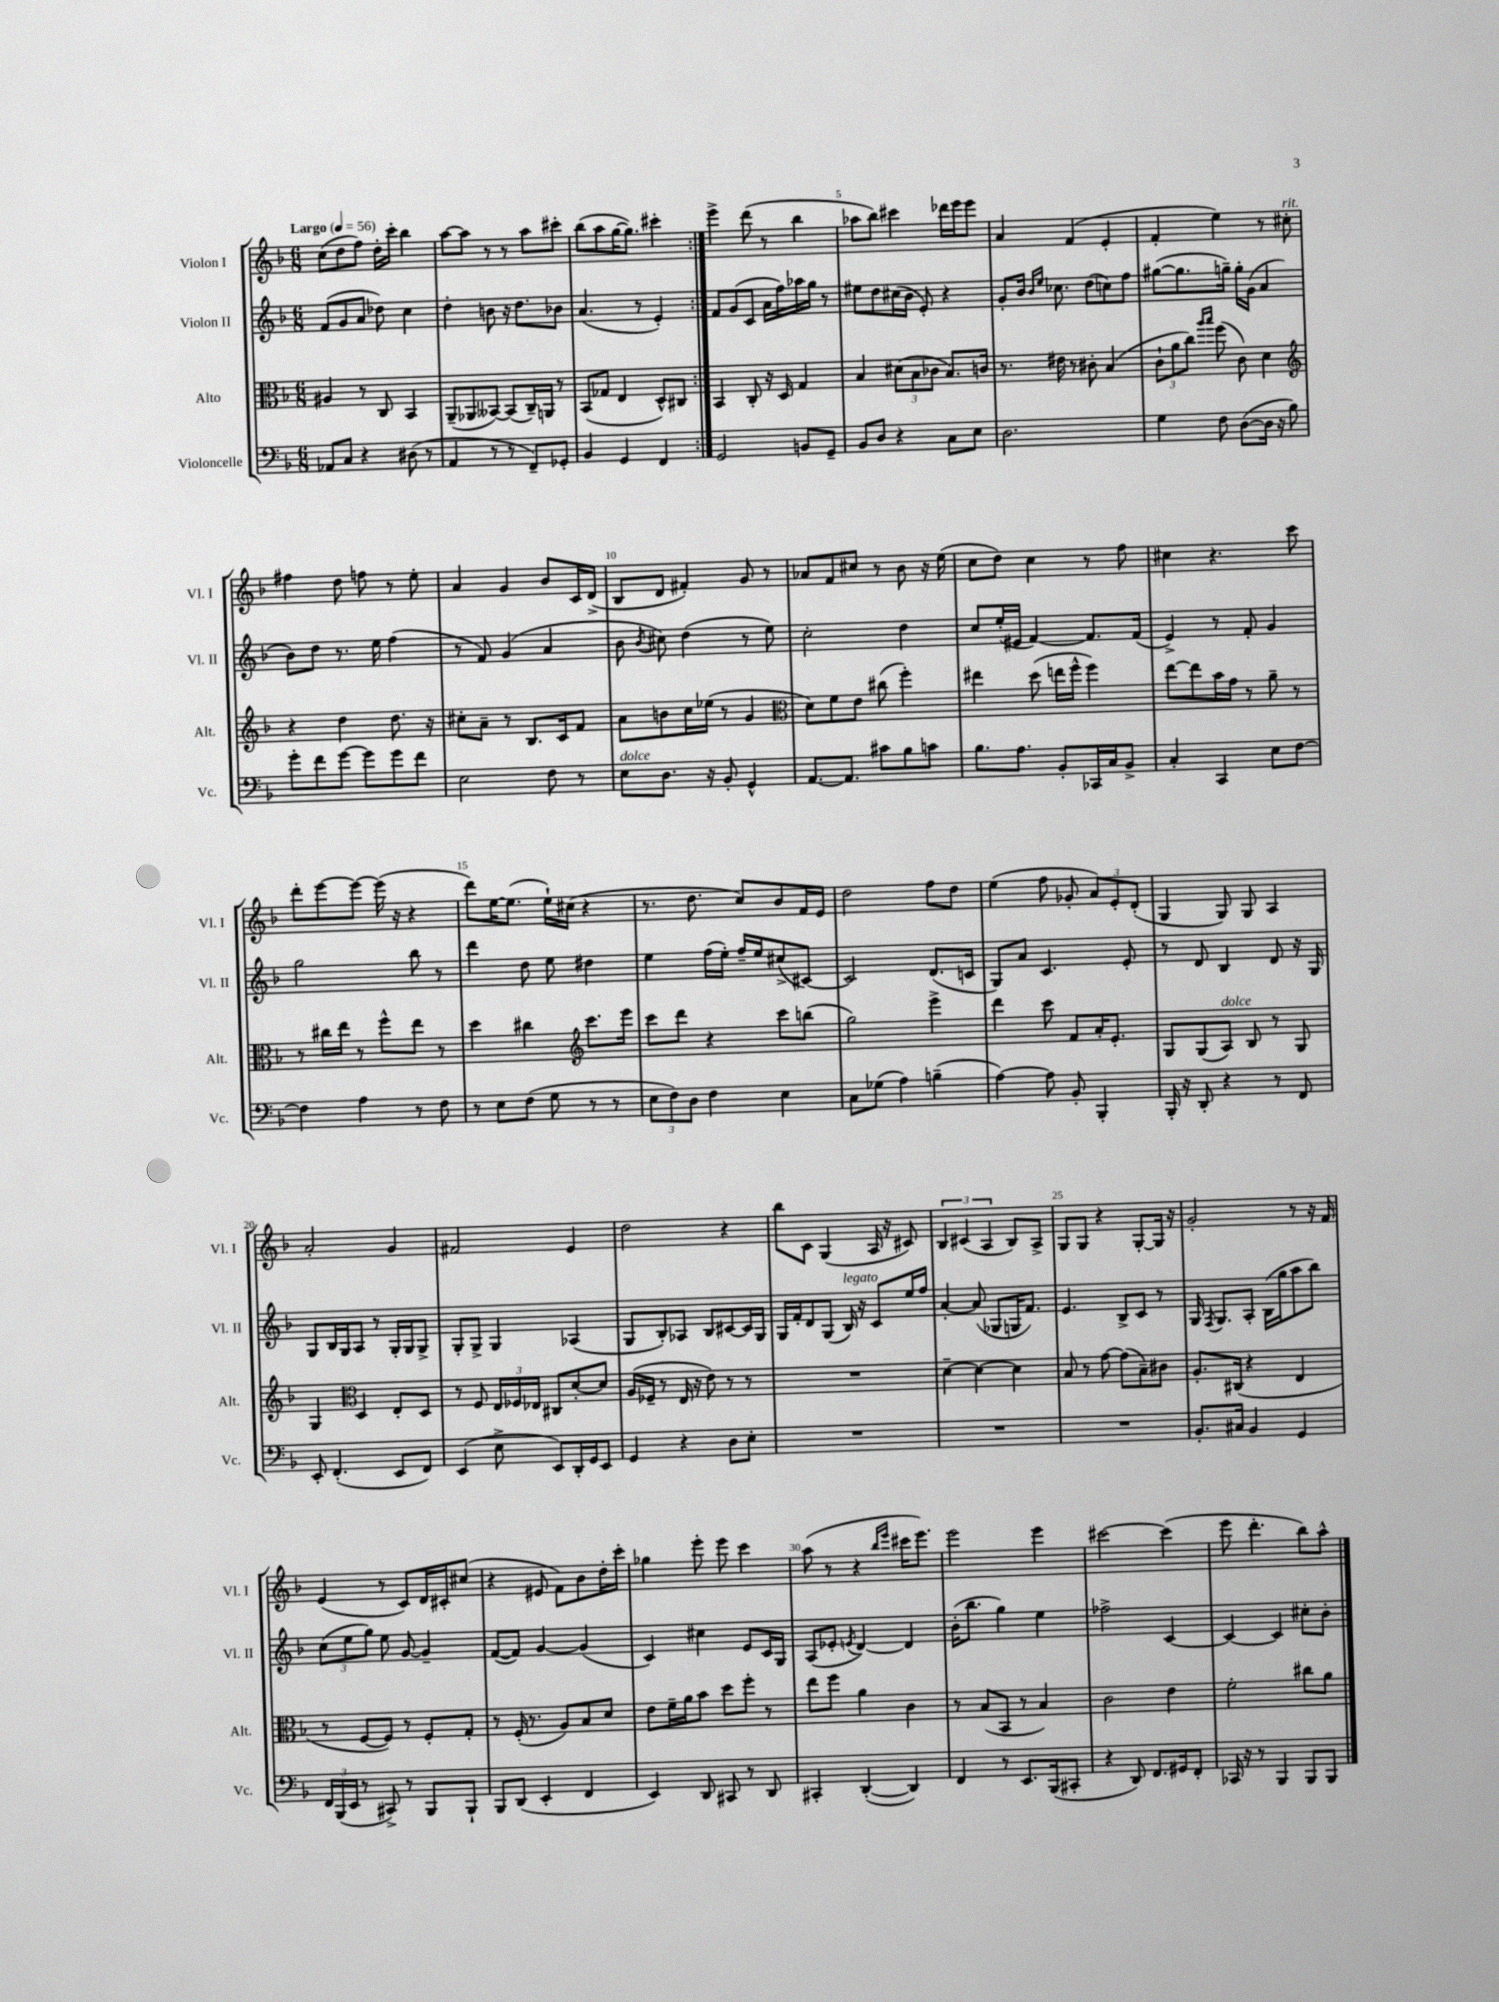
<<
\new StaffGroup <<
\new Staff = "s0" \with { instrumentName = "Violon I" shortInstrumentName = "Vl. I" } {
    \clef treble \key f \major \numericTimeSignature \time 6/8 \tempo "Largo" 4 = 56
    \autoBeamOff \repeat volta 2 { c''8[( d''8 f''8]) d''16[-. c'''16]-. bes''4 |
    a''8[~ a''8] r8 r8 a''8[ cis'''8]-. |
    bes''8[( a''8 g''16~ g''8.]) cis'''4-. | }
    e'''4-> d'''8( r8 bes''4 |
    aes''8[ bes''8]) cis'''4 des'''16[ e'''16 e'''8] |
    a'4 f'4( e'4-. |
    f'4-. e''4) r8 cis''8-.^\markup { \italic "rit." } |
    fis''4 d''8 f''8 r8 e''8-. |
    a'4 g'4 bes'8[ c'16 d'16]->( |
    bes8[ d'8] fis'4-.) g'8 r8 |
    aes'8[ f'8 cis''8] r8 bes'8 r16 e''16( |
    c''8[ d''8]) c''4 r8 f''8 |
    cis''4 r4. c'''8 |
    d'''8[-. e'''8~ e'''8]~ e'''16( r16 r4 |
    d'''8[) e''16~ e''8.]( e''16[-!) cis''16]( r4 |
    r8. d''8. c''8[) bes'8 f'16 e'16] |
    d''2 f''8[ d''8] |
    e''4( f''8 ges'8-. \tuplet 3/2 { a'8[) e'8-. d'8]-.( } |
    g4 g8) g8 a4 |
    a'2-. g'4 |
    fis'2 e'4 |
    d''2 r4 |
    bes''8[ c'8] g4( a16 r16 cis'8) |
    \tuplet 3/2 { bes4 cis'4( a4 } bes8[) a8]-> |
    g8[ g8] r4 g8[~-. g16] r16 |
    g'2-. r8 r16 f'16 |
    e'4( r8 c'8[) d'16 cis'16-. cis''8]( |
    r4 eis'8 f'8[) bes'8 d''16-. c'''16]-. |
    ges''4 e'''8-. e'''8 c'''4 |
    a''8( r8 r4 \grace { bes''16[ e'''16] } cis'''16[ e'''8.]) |
    e'''2 e'''4 |
    cis'''2~ cis'''4( |
    e'''8 d'''4.-. bes''8[) a''8]-^ \bar "|." |
}
\new Staff = "s1" \with { instrumentName = "Violon II" shortInstrumentName = "Vl. II" } {
    \clef treble \key f \major \numericTimeSignature \time 6/8
    \autoBeamOff \repeat volta 2 { f'8[( g'8 a'8] des''8) c''4 |
    d''4-. b'8 r16 d''8.[ bes'8] |
    a'4.( r8 e'4-.) | }
    f'8[ g'8( c'8] a'16[ f''16) aes''16 g''16] r8 |
    eis''8[ d''8 cis''16( bes'16] e'8-.) r4 |
    g'8[-. bes'16] \grace { bes'16[ e''16] } ces''8. d''8[( c''8) f''8] |
    gis''8[~( gis''8. g''16]--) g''16[-. g'16]( a'4 |
    bes'8[) d''8] r8. e''16 f''4( |
    r8 f'8) g'4( a'4 |
    bes'8 \acciaccatura { bes'8 } cis''8) d''4( r8 e''8) |
    c''2-. d''4 |
    c''8[ e''16-.( eis'16] f'4~) f'8.[ f'16]( |
    e'4->) r8 f'8-. g'4 |
    g''2 bes''8 r8 |
    d'''4 d''8 e''8 dis''4 |
    e''4 f''16[( e''16]-.) f''16[-- e''16 cis''8->( cis'8]~) |
    cis'2 d'8.[( c'16] |
    g8[) a'8] c'4. e'8-. |
    r8 d'8 bes4 d'8 r16 g16 |
    g8[ bes16 g16 a8] r8 g16[-. g16 g8]-> |
    g8[-. g8]-> g4 aes4( |
    g8[ bes8-.) aes8] bes8[ cis'8~ cis'16 g16] |
    g16[ f'16-. d'8 g8]( bes16^\markup { \italic "legato" }) r16 c'8[ e''16 f''16] |
    a'4~-. a'8( ges8[ g16 f'8.]) |
    e'4. bes8[-> c'8] r8 |
    g16 \acciaccatura { f8 } g8.[ a8]-. bes16[( g''16 a''8 bes''8]) |
    \tuplet 3/2 { c''8[( e''8 g''8]) } e''8 g'8~ g'4-- |
    f'8[~( f'8]) g'4~ g'4( |
    c'4) cis''4 e'8[ c'16 g16] |
    a8[( ees'8]-. \acciaccatura { e'8 } d'4~) d'4 |
    bes'16[-.( bes''8.] g''4) e''4 |
    fes''2-> c'4~ |
    c'4~ c'4 cis''8[-. bes'8]-. \bar "|." |
}
\new Staff = "s2" \with { instrumentName = "Alto" shortInstrumentName = "Alt." } {
    \clef alto \key f \major \numericTimeSignature \time 6/8
    \autoBeamOff \repeat volta 2 { ais4 r8 c8 bes,4 |
    a,8[--( aes,8 beses,8]~) beses,8[( c16--) a,16] r8 |
    bes,8[( ges8] e4 d8[-^) cis8] | }
    bes,4 c8-. r16 d16 g4 |
    bes4 \tuplet 3/2 { dis'8[( bes8 ces'8] } bes8.[) c'16] |
    r8. eis'16 r8 cis'8-. bes4( |
    \tuplet 3/2 { c'8[-! a'8 c''8]) } \grace { a''16[ bes''16] } f''8( c'8) d'4 |
    \clef treble r4 d''4 d''8. r16 |
    cis''8[-. a'8]-- r8 bes8.[ c'16 f'8] |
    a'8[ b'8 c''16 ees''16]( r8 g'4 |
    \clef alto d'8[) f'8 e'8] cis''8( f''4-.) |
    eis''4 d''8( e''16[ f''16]-^ f''4) |
    e''8[~ e''8 bes'16 g'16] r8 a'8-- r8 |
    r8 cis''16[ e''16] r8 f''8[-^ e''8] r8 |
    d''4 cis''4 \clef treble c'''8.[ e'''16] |
    c'''8[ d'''8] r4 c'''8[ b''8]( |
    g''2) e'''4-> |
    d'''4 c'''8 f'8[ a'16-. e'8.]-. |
    g8[ g8( a8]^\markup { \italic "dolce" }) bes8 r8 g8 |
    g4 \clef alto d4 e8[-. d8] |
    r8 f8 \tuplet 3/2 { e16[ fes16 ees16] } cis8[ d'8~-. d'8] |
    a16[( fes16]-- r8 e16 r16 e'8) r8 r8 |
    R2. |
    d'4~-- d'4~ d'4 |
    bes8 r8 g'8~ g'8[( bes8--) cis'8] |
    a8.[-. cis16]( r4 e4 |
    r8 f8[~ f8]) r8 f8[-. g8]-. |
    r8 f16-.( r8. a8[) bes8 d'8] |
    e'8[ f'16-- a'16 bes'8] d''8[ f''8]-. r8 |
    e''8[ f''8] a'4 c'4 |
    r8 bes8[( bes,8] r8 bes4) |
    c'2 e'4 |
    f'2-. cis''8[ a'8] \bar "|." |
}
\new Staff = "s3" \with { instrumentName = "Violoncelle" shortInstrumentName = "Vc." } {
    \clef bass \key f \major \numericTimeSignature \time 6/8
    \autoBeamOff \repeat volta 2 { aes,8[ c8] r4 dis8( r8 |
    a,4 r8 r8 f,8[--) ges,8]-. |
    bes,4 g,4 f,4 | }
    g,2 b,8[ g,8]-- |
    bes,8[ d8] r4 c8[ e8] |
    d2. |
    g4 f8 d8[~( d16] r16 bes8) |
    g'8[-. f'8 g'8]~ g'8[ g'8 f'8] |
    e2 f8 r8 |
    e8[^\markup { \italic "dolce" } d8.] r16 bes,8-. g,4-^ |
    a,8.[~ a,8.] cis'8[ bes8 c'8] |
    bes8.[ a8.] bes,8[-. ces,16 c16 bes,8]-> |
    c4-. c,4 e8[ f8]~ |
    f4 a4 r8 f8 |
    r8 e8[ f8]( g8 r8 r8 |
    \tuplet 3/2 { e8[ f8) d8] } f4 e4 |
    c8[ ges8]( a4) b4--( |
    a4~) a8 bes,8-. bes,,4-. |
    bes,,16-. r16 d,8-. r4 r8 f,8 |
    e,8-. f,4.-.( e,8[ f,8]) |
    e,4( e8-> e,8[) d,16-. g,16 e,8] |
    g,4 r4 d8[ e8]-. |
    R2. |
    R2. |
    R2. |
    bes,8.[-. cis16] bes,4 g,4 |
    \tuplet 3/2 { f,16[ bes,,16( e,16] } r8 cis,8->) r8 bes,,8[ bes,,8]-! |
    bes,,8[ d,8]( e,4-. f,4 |
    e,4) d,8 cis,8 r8 d,8 |
    cis,4-. d,4~-.( d,4) |
    f,4 r8 e,8.[ bes,,16( cis,8]-. |
    r4 d,8) f,8.[ gis,16 f,8]-. |
    ces,16 r16 r8 bes,,4 bes,,8[ bes,,8] \bar "|." |
}
>>
>>
\layout { \context { \Score \override BarNumber.break-visibility = ##(#f #t #t) barNumberVisibility = #(every-nth-bar-number-visible 5) } }
